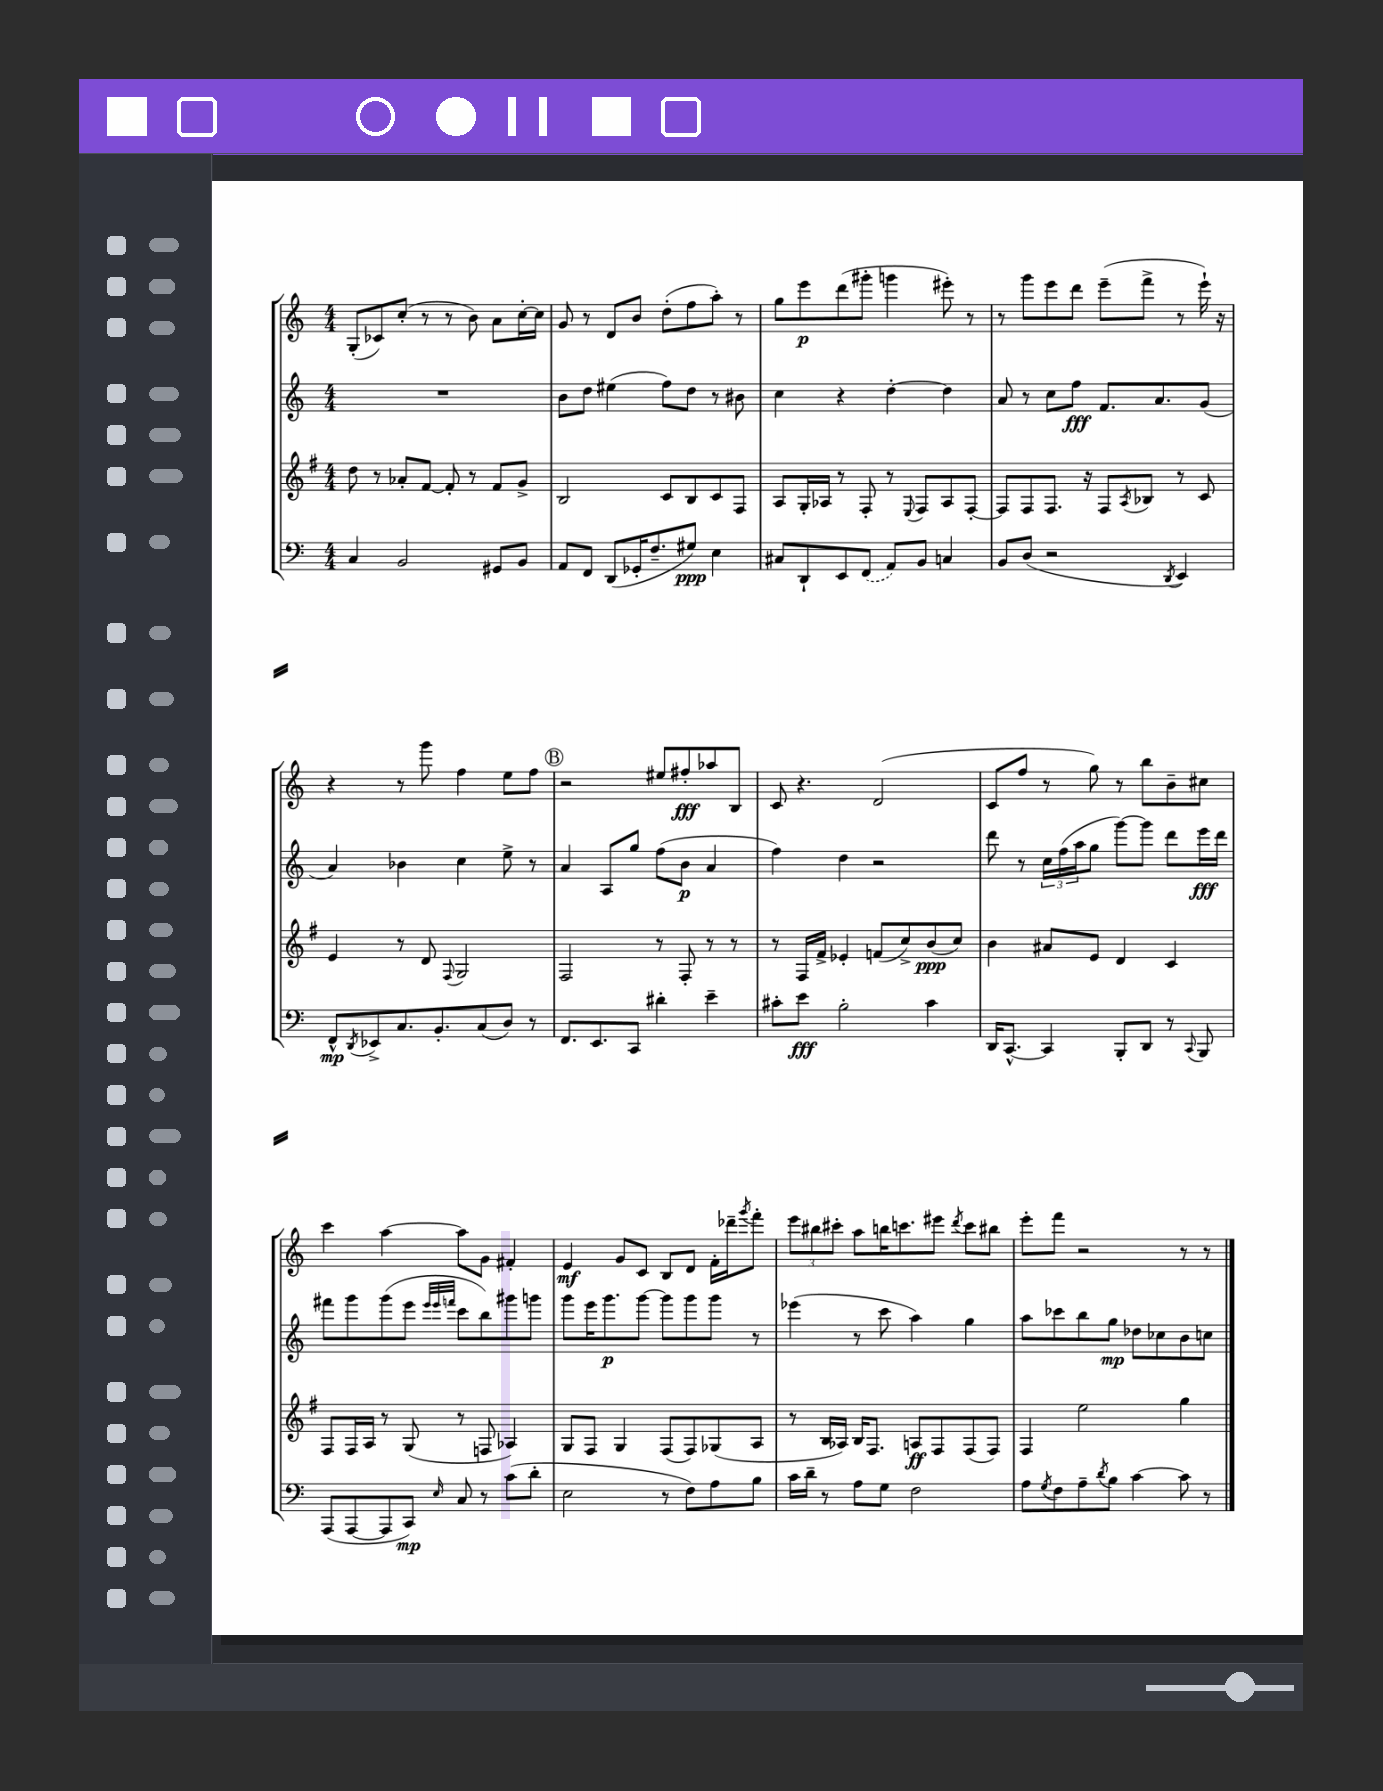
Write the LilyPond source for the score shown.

<<
\new StaffGroup <<
\new Staff = "s0" {
    \clef treble \key c \major \numericTimeSignature \time 4/4
    g8-.( ces'8) c''8-.( r8 r8 b'8) a'8 c''16~-. c''16 |
    g'8 r8 d'8 b'8 d''8-.( f''8 a''8-.) r8 |
    g''8 e'''8\p d'''8( gis'''8-. g'''4 eis'''8-.) r8 |
    r8 g'''8 e'''8 d'''8 e'''8--( f'''8-> r8 e'''16-!) r16 |
    r4 r8 g'''8 f''4 e''8 f''8 |
    \mark \markup { \circle "B" } r2 eis''8 fis''8-.\fff aes''8 b8 |
    c'8 r4. d'2( |
    c'8 f''8 r8 g''8) r8 b''8 b'8-- cis''8 |
    c'''4 a''4~ a''8 g'8 fis'4-. |
    e'4\mf g'8 c'8 b8 d'8 f'16-. des'''16-- \acciaccatura { g'''8 } f'''8-. |
    \tuplet 3/2 { e'''8 bis''8 cis'''8-. } a''8 b''16 c'''8. eis'''8 \acciaccatura { d'''8 } c'''8 bis''8 |
    e'''8-. f'''8 r2 r8 r8 \bar "|." |
}
\new Staff = "s1" {
    \clef treble \key c \major \numericTimeSignature \time 4/4
    R1 |
    b'8 d''8 eis''4( f''8) d''8 r8 bis'8 |
    c''4 r4 d''4~-. d''4 |
    a'8 r8 c''8 f''8\fff f'8. a'8. g'8( |
    a'4) bes'4 c''4 e''8-> r8 |
    \mark \markup { \circle "B" } a'4 a8 g''8 f''8( b'8\p a'4 |
    f''4) d''4 r2 |
    d'''8 r8 \tuplet 3/2 { c''16 f''16( a''16 } g''8 g'''8~) g'''8 d'''8 e'''16\fff d'''16 |
    fis'''8 g'''8 g'''8( e'''8 \grace { e'''32 e'''32 f'''32 } c'''8 b''8) gis'''8 g'''8 |
    g'''8 e'''16 g'''8.\p g'''8~ g'''8 g'''8 g'''8 r8 |
    ees'''4( r8 c'''8 a''4) g''4 |
    a''8 ces'''8 b''8 g''8\mp des''8 ces''8 b'8 c''8 \bar "|." |
}
\new Staff = "s2" {
    \clef treble \key g \major \numericTimeSignature \time 4/4
    d''8 r8 aes'8-. fis'8~ fis'8-. r8 fis'8 g'8-> |
    b2 c'8 b8 c'8 fis8 |
    a8 g16-. aes16 r8 fis8-. r8 \appoggiatura { e8 } fis8 aes8 fis8~-. |
    fis8 fis8 fis8. r16 fis8 \acciaccatura { a8 } bes8 r8 c'8 |
    e'4 r8 d'8 \appoggiatura { fis8 } g2 |
    \mark \markup { \circle "B" } fis2 r8 fis8-. r8 r8 |
    r8 fis16 fis'16-> ees'4-. f'8( c''8->) b'8\ppp( c''8) |
    b'4 ais'8 e'8 d'4 c'4 |
    fis8 fis16 a16 r8 g8( r8 f8 aes4) |
    g8 fis8 g4 fis8( fis8) ges8( a8 |
    r8 b16 aes16) b16 fis8. a8\ff fis8 fis8( fis8) |
    fis4 e''2 g''4 \bar "|." |
}
\new Staff = "s3" {
    \clef bass \key c \major \numericTimeSignature \time 4/4
    c4 b,2 gis,8 b,8 |
    a,8 f,8 d,8( ges,16-. f8.-- gis8\ppp) e4 |
    cis8 d,8-! e,8 \once \slurDashed f,8( a,8) b,8 c4 |
    b,8 d8( r2 \acciaccatura { d,8 } e,4) |
    f,8-^\mp \acciaccatura { d,8 } ees,8-> c8. b,8.-. c8( d8) r8 |
    \mark \markup { \circle "B" } f,8. e,8. c,8 dis'4-. e'4-- |
    cis'8-. e'8\fff b2-. cis'4 |
    d,16 c,8.~-^ c,4 b,,8-. d,8 r8 \appoggiatura { c,8 } b,,8 |
    a,,8( a,,8~ a,,8 c,8\mp) \grace { e16 } c8 r8 c'8( d'8-. |
    e2 r8 f8) a8 b8 |
    c'16 d'16-- r8 a8 g8 f2 |
    a8 \acciaccatura { g8 } f8 a8-- \acciaccatura { d'8 } b8 c'4~ c'8 r8 \bar "|." |
}
>>
>>
\layout { \context { \Score \remove "Bar_number_engraver" } }
